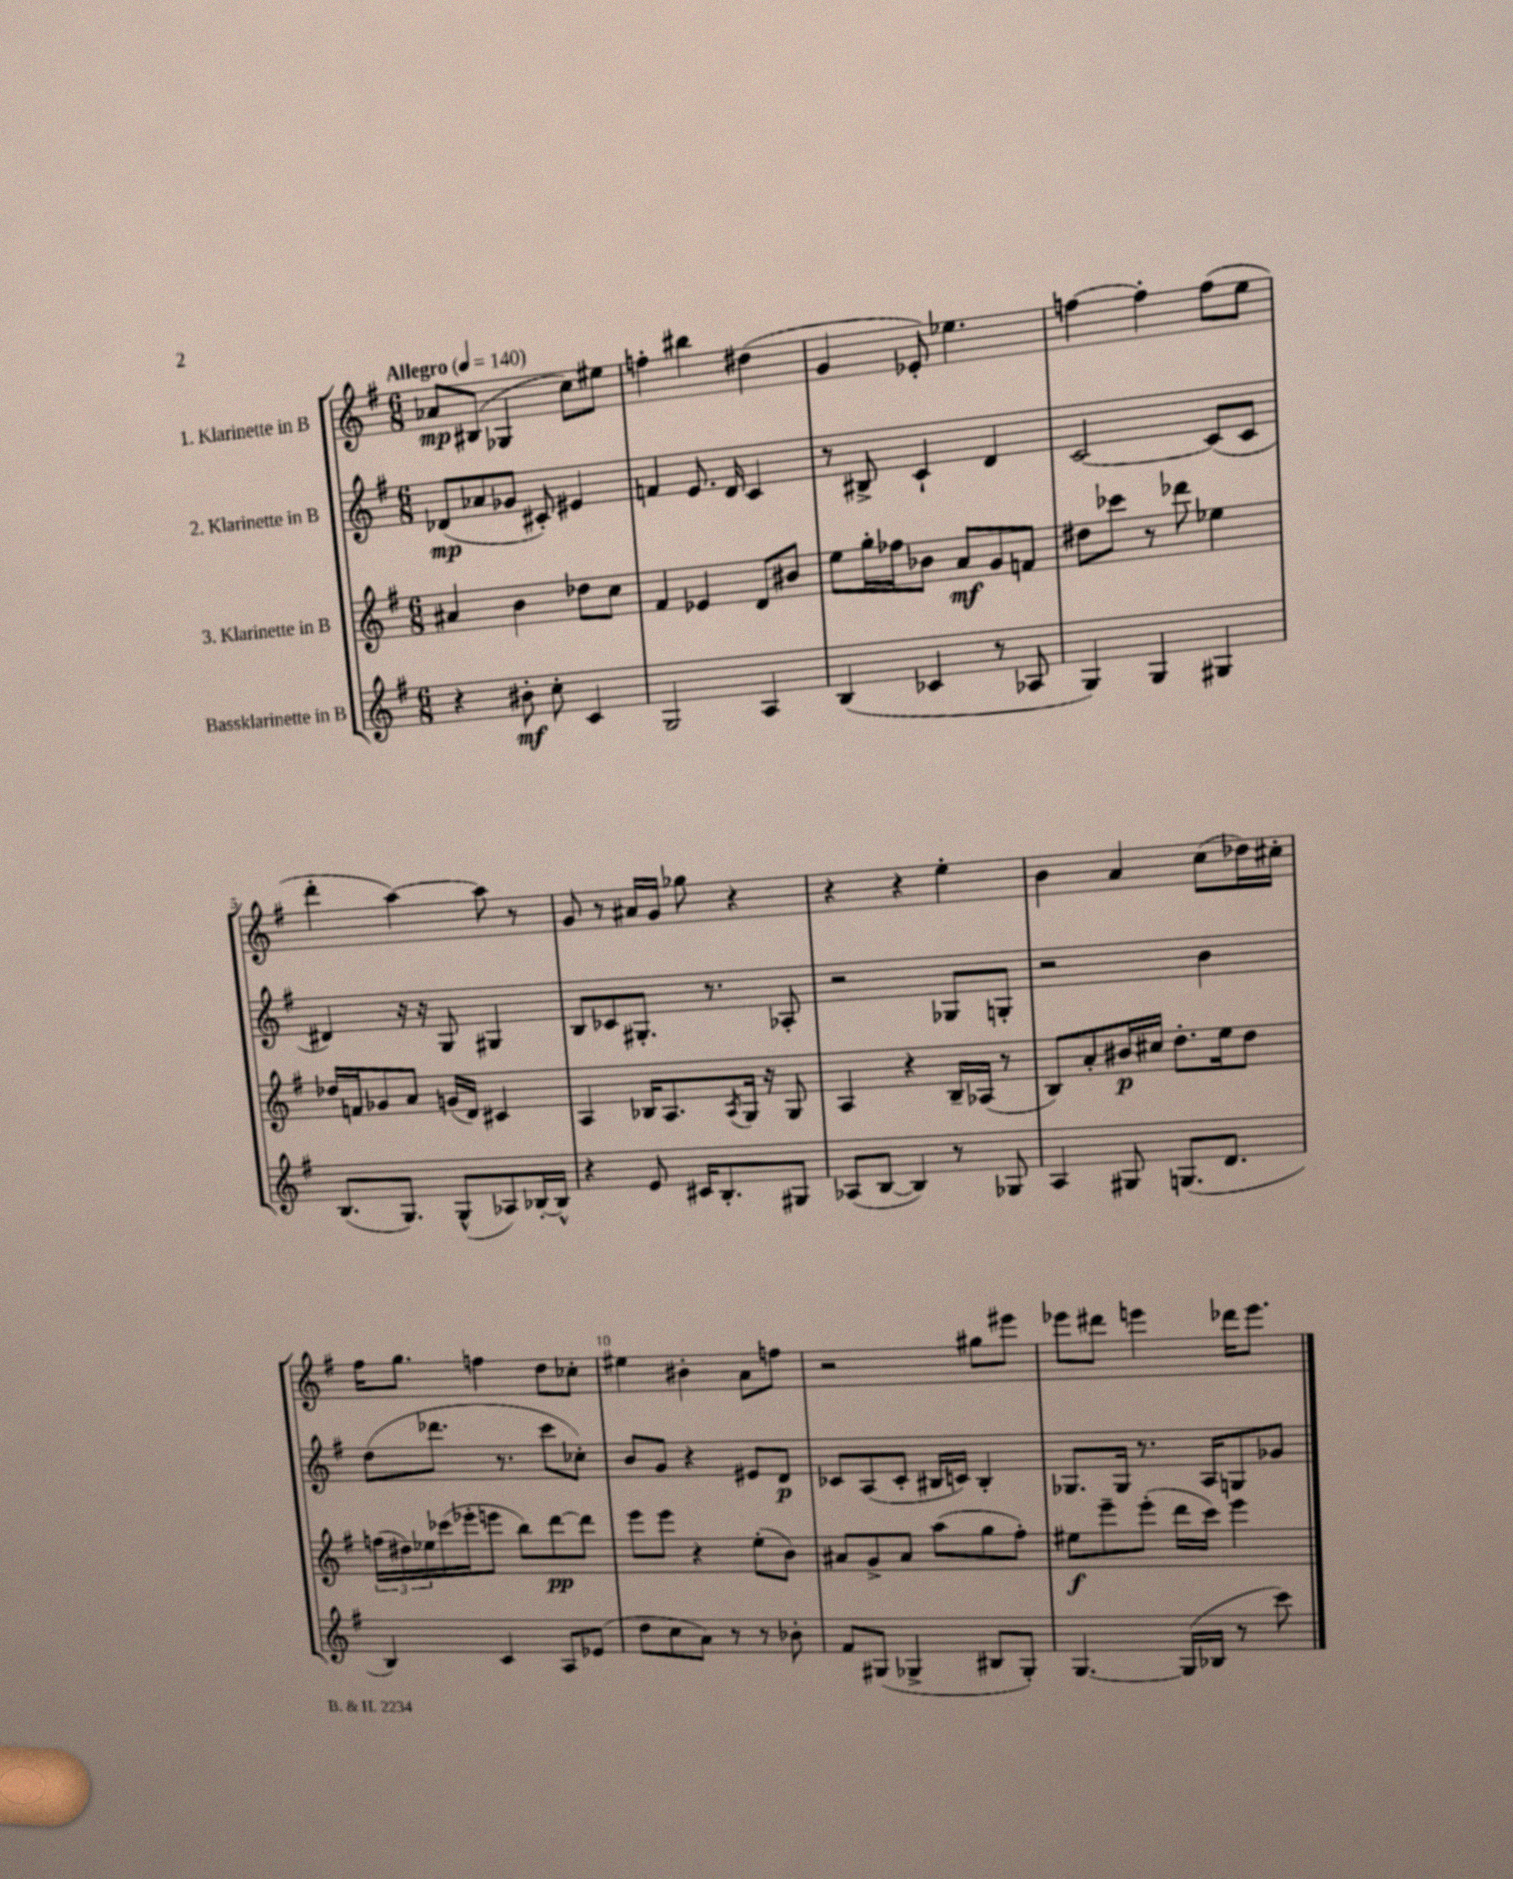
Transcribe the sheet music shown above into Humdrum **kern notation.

**kern	**dynam	**kern	**dynam	**kern	**dynam	**kern	**dynam
*part4	*part4	*part3	*part3	*part2	*part2	*part1	*part1
*staff4	*staff4	*staff3	*staff3	*staff2	*staff2	*staff1	*staff1
*I"Bassklarinette in B	*	*I"3. Klarinette in B	*	*I"2. Klarinette in B	*	*I"1. Klarinette in B	*
*clefG2	*	*clefG2	*	*clefG2	*	*clefG2	*
*k[f#]	*	*k[f#]	*	*k[f#]	*	*k[f#]	*
*M6/8	*	*M6/8	*	*M6/8	*	*M6/8	*
*MM140	*	*MM140	*	*MM140	*	*MM140	*
=1	=1	=1	=1	=1	=1	=1	=1
!	!	!	!	!	!	!LO:TX:a:B:t=Allegro	!
4r	.	4a#X/	.	(8d-X/L	mp	8a-X/L	mp
.	.	.	.	8a-X/	.	(8B#X/J	.
8b#X'\	mf	4b\	.	8g-X/J	.	4G-X/	.
8cc'\	.	.	.	8c#X'/)	.	.	.
4c/	.	8dd-X\L	.	4e#X/	.	8cc\L)	.
.	.	8cc\J	.	.	.	8ee#X\J	.
=2	=2	=2	=2	=2	=2	=2	=2
2G/	.	4f#/	.	4fn/	.	4ffn'\	.
.	.	4e-X/	.	8.e/	.	4bb#X\	.
.	.	.	.	16d/	.	.	.
4A/	.	8d/L	.	4c/	.	(4dd#X\	.
.	.	8b#X/J	.	.	.	.	.
=3	=3	=3	=3	=3	=3	=3	=3
(4B/	.	8ee\L	.	8r	.	4g/	.
.	.	16gg'\L	.	8B#X^/	.	.	.
.	.	16ff-X\J	.	.	.	.	.
4c-X/	.	8b-X\J	.	4c`/	.	8e-X'/)	.
.	.	8a/L	mf	.	.	4.ee-X\	.
8r	.	8g/	.	4d/	.	.	.
8A-X/	.	8fn/J	.	.	.	.	.
=4	=4	=4	=4	=4	=4	=4	=4
4G/)	.	8dd#X\L	.	[2c/	.	[4ffn\	.
.	.	8ccc-X\J	.	.	.	.	.
4G/	.	8r	.	.	.	4ff'\]	.
.	.	8ddd-X\	.	.	.	.	.
4G#X/	.	4ee-X\	.	(8c/L]	.	(8ff\L	.
.	.	.	.	8c/J	.	8ee\J	.
!!LO:LB:g=z
=5	=5	=5	=5	=5	=5	=5	=5
(8.B/L	.	16dd-X/LL	.	4d#X/)	.	4ddd'\	.
.	.	16fn/J	.	.	.	.	.
.	.	8g-X/	.	.	.	.	.
8.G/J)	.	.	.	.	.	.	.
.	.	8a/J	.	16r	.	[4aa\)	.
.	.	.	.	16r	.	.	.
(8G^^/L	.	(16gn/LL	.	8G/	.	.	.
.	.	16d/JJ)	.	.	.	.	.
8A-X/)	.	4c#X/	.	4G#X/	.	8aa\]	.
[16B-X'/L	.	.	.	.	.	8r	.
16B-^^/JJ]	.	.	.	.	.	.	.
=6	=6	=6	=6	=6	=6	=6	=6
4r	.	4A/	.	8B/L	.	8g/	.
.	.	.	.	8c-X/	.	8r	.
8e/	.	16B-X/KL	.	8.G#X'/J	.	16a#X/LL	.
.	.	8.A/	.	.	.	16g/JJ	.
16c#X/KL	.	.	.	.	.	8gg-X\	.
8.B'/	.	.	.	8.r	.	.	.
.	.	8qA/	.	.	.	.	.
.	.	16G/Jk	.	.	.	4r	.
.	.	16r	.	.	.	.	.
8G#X/J	.	8G/	.	8A-X'/	.	.	.
=7	=7	=7	=7	=7	=7	=7	=7
(8A-X/L	.	4A/	.	2r	.	4r	.
[8B/J	.	.	.	.	.	.	.
4B/])	.	4r	.	.	.	4r	.
8r	.	16B~/LL	.	8G-X/L	.	4ee'\	.
.	.	(16A-X/JJ	.	.	.	.	.
8G-X/	.	8r	.	8Gn'/J	.	.	.
=8	=8	=8	=8	=8	=8	=8	=8
4A/	.	8B/L)	.	2r	.	4b\	.
.	.	8a'/	.	.	.	.	.
8G#X/	.	16b#X/L	p	.	.	4a/	.
.	.	16cc#X/JJ	.	.	.	.	.
(8.Gn/L	.	8.dd'\L	.	.	.	.	.
.	.	.	.	4b\	.	(8cc\L	.
8.d/J	.	16ee\k	.	.	.	.	.
.	.	8dd\J	.	.	.	16dd-X\L)	.
.	.	.	.	.	.	16cc#X'\JJ	.
!!LO:LB:g=z
=9	=9	=9	=9	=9	=9	=9	=9
4B/)	.	(24ffn\LL	.	(8dd\L	.	16ff#\KL	.
.	.	24dd#X\)	.	.	.	.	.
.	.	.	.	.	.	8.gg\J	.
.	.	24ee-X\	.	.	.	.	.
.	.	(16ccc-X\	.	8.ddd-X\J	.	.	.
.	.	16eee-X'\J	.	.	.	.	.
4c/	.	8eeen\J	.	.	.	4ffn\	.
.	.	.	.	8.r	.	.	.
.	.	8bb\L)	.	.	.	.	.
8A/L	.	[8ddd\	pp	8ccc\L	.	8dd\L	.
(8e-X/J	.	8ddd\J]	.	8cc-X'\J)	.	8cc-X'\J	.
=10	=10	=10	=10	=10	=10	=10	=10
8dd\L	.	8eee\L	.	8b/L	.	4ee#X\	.
8cc\	.	8eee\J	.	8g/J	.	.	.
8a\J)	.	4r	.	4r	.	4b#X'\	.
8r	.	.	.	.	.	.	.
8r	.	(8ee'\L	.	8e#X/L	.	8a\L	.
8b-X'\	.	8b\J)	.	8d/J	p	8ffn\J	.
=11	=11	=11	=11	=11	=11	=11	=11
8f#/L	.	8a#X/L	.	8c-X/L	.	2r	.
(8G#X/J	.	8g^/	.	(8A/	.	.	.
4G-X^/	.	8a#/J	.	8c-'/J	.	.	.
.	.	(8aa\L	.	16B#X/LL	.	.	.
.	.	.	.	16cn/JJ)	.	.	.
8B#X/L	.	8gg\	.	4B#'/	.	8gg#X\L	.
8G-'/J)	.	8ff#'\J)	.	.	.	8eee#X\J	.
=12	=12	=12	=12	=12	=12	=12	=12
[4.G/	.	8ee#X\L	f	8.G-X/L	.	8eee-X\L	.
.	.	8eee~\	.	.	.	8ddd#X\J	.
.	.	.	.	16G-/Jk	.	.	.
.	.	(8eee'\J	.	8.r	.	4eeen\	.
(16G/LL]	.	16ddd\LL	.	.	.	.	.
16B-X/JJ	.	16ccc\JJ)	.	16A/KL	.	.	.
8r	.	4eee\	.	8Gn/	.	16ddd-X\KL	.
.	.	.	.	.	.	8.eee\J	.
8ccc\)	.	.	.	8g-X/J	.	.	.
==	==	==	==	==	==	==	==
*-	*-	*-	*-	*-	*-	*-	*-
